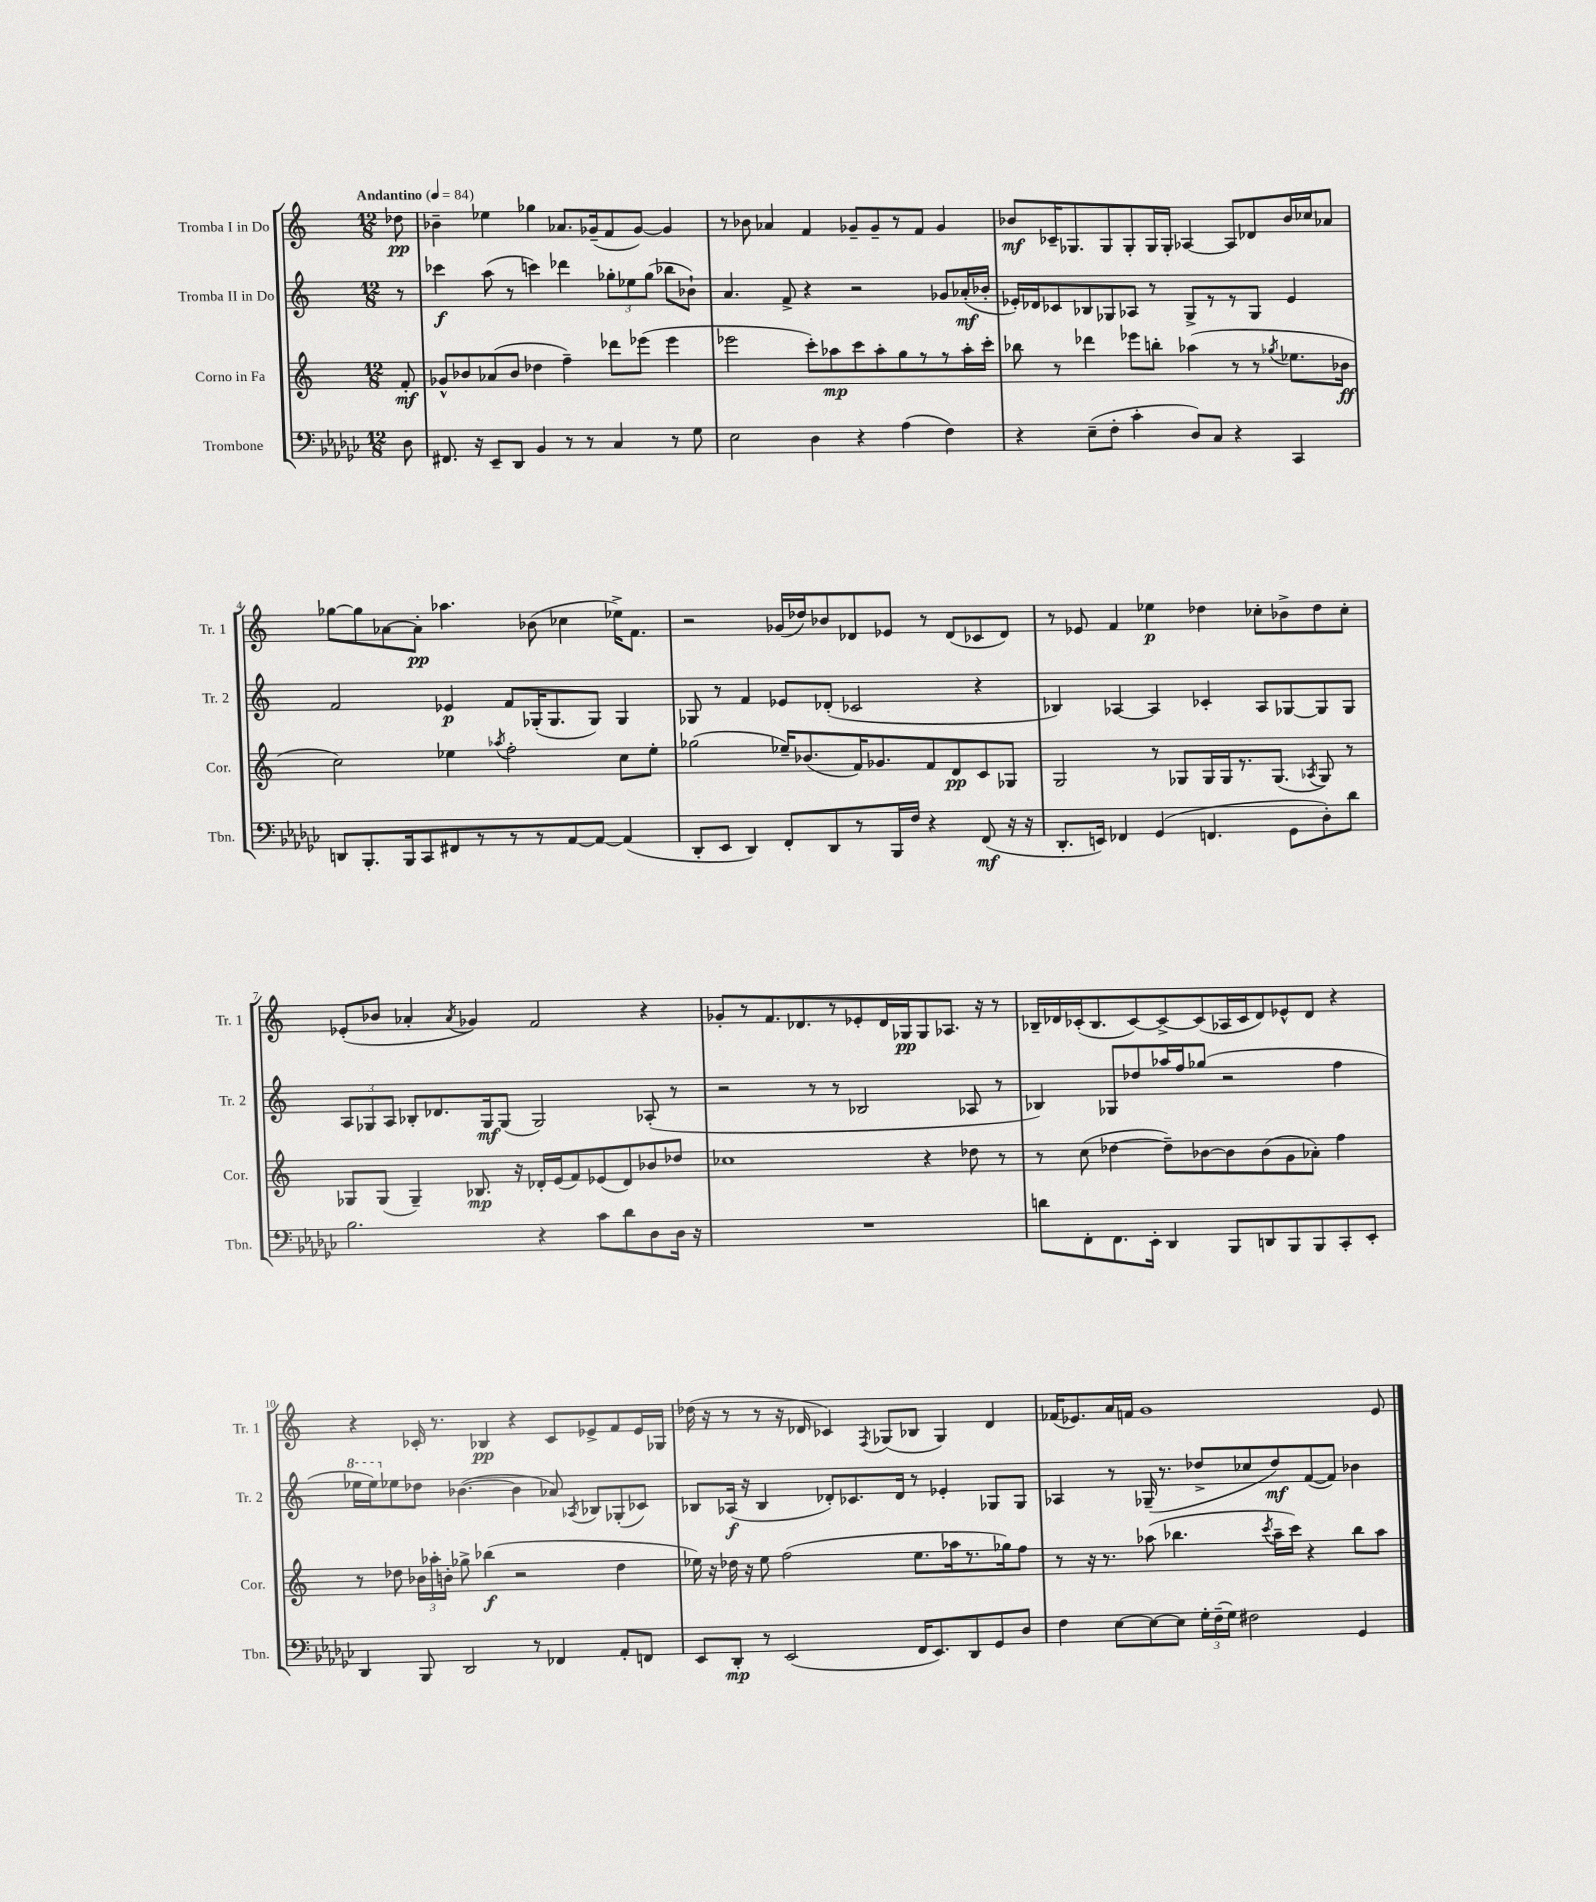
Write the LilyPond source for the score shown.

<<
\new StaffGroup <<
\new Staff = "s0" \with { instrumentName = "Tromba I in Do" shortInstrumentName = "Tr. 1" } {
    \clef treble \key c \major \numericTimeSignature \time 12/8 \partial 8 \tempo "Andantino" 4 = 84
    \autoBeamOff des''8\pp |
    bes'4-- ees''4 ges''4 aes'8.[ ges'16--( f'8 ges'8]~) ges'4 |
    r8 bes'8 aes'4 f'4 ges'8[-- ges'8-- r8 f'8] ges'4 |
    bes'8[\mf ces'16-- ges8. ges8 ges8-. ges16 ges16]-. aes4~ aes8[ des'8 bes'16 ces''16 aes'8] |
    ges''8[~ ges''8 aes'8~ aes'8]-.\pp aes''4. bes'8( ces''4 ees''16[->) f'8.] |
    r2 ges'16[( des''16) bes'8 des'8 ees'8] r8 des'8[( ces'8 des'8]) |
    r8 ees'8 f'4 ees''4\p des''4 ces''8[-. bes'8-> des''8 ces''8]-. |
    ees'8[-.( bes'8] aes'4-. \acciaccatura { aes'8 } ges'4) f'2 r4 |
    ges'8[-. r8 f'8. des'8. r8 ees'8-. des'16 ges16\pp ges8 aes8.] r16 r8 |
    bes16[-- des'16 ces'16-.( bes8. ces'8~) ces'8~-> ces'8( aes16 ces'16 des'8) ees'8-^ des'8] r4 |
    r4 ces'16-. r8. bes4\pp r4 ces'8[ ees'8-> f'8 ees'16 ges16] |
    des''16( r16 r8 r8 r16 des'16 ces'4) \acciaccatura { f8 } ges8[( bes8] ges4) des'4 |
    fes'16[( ees'8.) a'16 f'16] g'1 ees'8 \bar "|." |
}
\new Staff = "s1" \with { instrumentName = "Tromba II in Do" shortInstrumentName = "Tr. 2" } {
    \clef treble \key c \major \numericTimeSignature \time 12/8 \partial 8
    \autoBeamOff r8 |
    ces'''4\f a''8( r8 c'''4) des'''4 \tuplet 3/2 { ges''8[-. ees''8 ges''8]( } bes''8[ bes'8]-!) |
    a'4. f'8-> r4 r2 ges'8[ aes'16-.\mf( bes'16]-. |
    ees'16[-.) des'16 ces'8 bes8 ges8 aes8] r8 ges8[-> r8 r8 ges8] ees'4 |
    f'2 ees'4\p f'8[ ges16-.( ges8. ges8]) ges4 |
    ges8 r8 f'4 ees'8[ des'8]-.( ces'2 r4 |
    bes4) aes4~ aes4 ces'4-. aes8[ ges8~ ges8 ges8] |
    \tuplet 3/2 { a8[ ges8 a8] } bes8[-. des'8. ges16\mf ges8]( ges2) aes8-.( r8 |
    r2 r8 r8 bes2 aes8 r8 |
    bes4) ges8[ des''8 aes''16 f''16 ges''8]( r2 f''4 |
    \ottava #1 ees'''16[ ees'''16) \ottava #0 ees''8 des''8] bes'4.~( bes'4 aes'8) \acciaccatura { aes8 } bes8[ ges8-.( ces'8]) |
    bes8[ aes16]\f( r16 bes4 des'8[-.) ces'8. des'16] r8 ees'4-. ges8[ ges8] |
    aes4 r8 ges16--( r8. des''8[-> ces''8 des''8\mf) f'8~( f'8]) bes'4 \bar "|." |
}
\new Staff = "s2" \with { instrumentName = "Corno in Fa" shortInstrumentName = "Cor." } {
    \clef treble \key c \major \numericTimeSignature \time 12/8 \partial 8
    \autoBeamOff f'8-.\mf |
    ges'8[-^ bes'8 aes'8( bes'8] des''4 f''4--) des'''8[ ees'''8]( ees'''4 |
    ees'''2 c'''8[-.) aes''8\mp c'''8 aes''8-. g''8 r8 r8 aes''16-. c'''16]-. |
    bes''8 r8 des'''4 ees'''8[ b''8]-. aes''4( r8 r8 \acciaccatura { ges''8 } ees''8.[ bes'16]\ff |
    c''2) ees''4 \acciaccatura { aes''8 } f''2-. c''8[ ees''8]-. |
    ges''2( ees''16[--) bes'8.( f'16) ges'8. f'8 d'8\pp c'8 ges8] |
    g2 r8 ges8[ ges16 ges16 r8. ges8.]( \acciaccatura { aes8 } ges8) r8 |
    ges8[ ges8]( ges4--) bes8.\mp r16 des'16[-. e'16( f'8) ees'8( des'8) bes'8 des''8] |
    ces''1 r4 des''8 r8 |
    r8 c''8( des''4~ des''8[--) bes'8~ bes'8 bes'8( g'8 aes'8]-.) f''4 |
    r8 des''8 \tuplet 3/2 { bes'16[ aes''16-. b'16]-. } ges''8-> bes''4\f( r2 des''4 |
    ees''16) r16 des''16 r16 ees''8 f''2( ees''8.[ aes''16 r8. ges''16) f''8] |
    r8 r16 r8. aes''8( bes''4. \acciaccatura { c'''8 } aes''16[-- c'''16]) r4 bes''8[ aes''8] \bar "|." |
}
\new Staff = "s3" \with { instrumentName = "Trombone" shortInstrumentName = "Tbn." } {
    \clef bass \key ges \major \numericTimeSignature \time 12/8 \partial 8
    \autoBeamOff des8 |
    fis,8. r16 ees,8[-- des,8] bes,4 r8 r8 ces4 r8 ges8 |
    ees2 des4 r4 aes4( f4) |
    r4 ees8[--( f8]-. ces'4-. des8[) ces8] r4 ces,4 |
    d,8[ bes,,8.-. bes,,16 ces,8 fis,8 r8 r8 r8 aes,8~ aes,8]~ aes,4( |
    des,8[-. ees,8] des,4) f,8[-. des,8 r8 bes,,16 f16] r4 f,8\mf( r16 r16 |
    des,8.[-. e,16]) fes,4 ges,4( f,4. ges,8[ des8-.) des'8] |
    bes2. r4 ces'8[ des'8 des8 des16] r16 |
    R1. |
    d'8[ f,8-. f,8. ees,16]-. des,4 bes,,8[ d,8 bes,,8 bes,,8 ces,8-. ees,8]-. |
    des,4 bes,,8 des,2 r8 fes,4 aes,8[-. f,8] |
    ees,8[ des,8]-.\mp r8 ees,2( f,16[ ees,8.) des,8 ges,8 des8] |
    f4 ees8[~ ees8~ ees8] \tuplet 3/2 { ges16[-. f16--( ges16]) } fis2 ges,4 \bar "|." |
}
>>
>>
